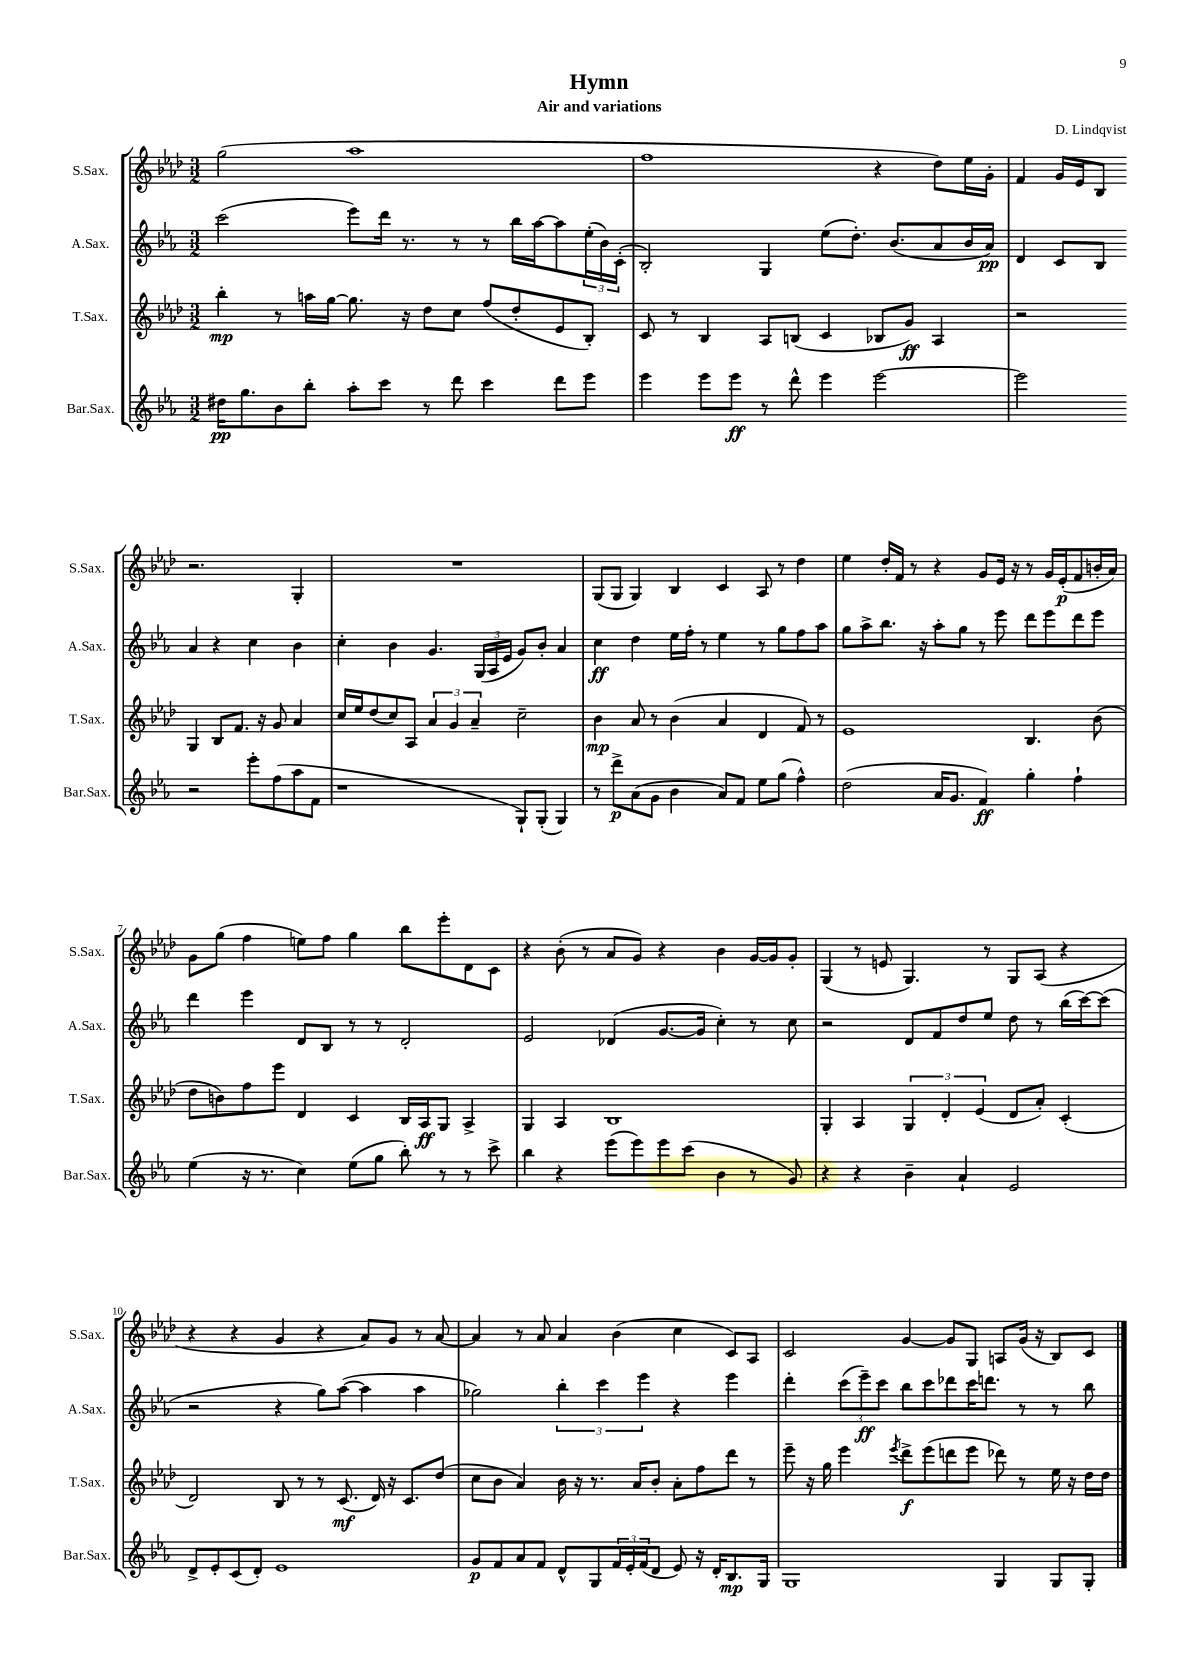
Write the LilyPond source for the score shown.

\header { title = "Hymn" composer = "D. Lindqvist" subtitle = "Air and variations" }
<<
\new StaffGroup <<
\new Staff = "s0" \with { instrumentName = "S.Sax." shortInstrumentName = "S.Sax." } {
    \clef treble \key aes \major \numericTimeSignature \time 3/2
    g''2( aes''1 |
    f''1 r4 des''8) ees''16 g'16-. |
    f'4 g'16 ees'16 bes8 r2. g4-. |
    R1. |
    g8( g8 g4) bes4 c'4 aes8 r8 des''4 |
    ees''4 des''16-. f'16 r8 r4 g'8 ees'16 r16 r8 g'16 ees'16-.\p( f'8 b'16-. aes'16) |
    g'8 g''8( f''4 e''8) f''8 g''4 bes''8 ees'''8-. des'8 c'8 |
    r4 bes'8-.( r8 aes'8 g'8) r4 bes'4 g'16~ g'16 g'8-. |
    g4( r8 e'8 g4.) r8 g8 aes8( r4 |
    r4 r4 g'4 r4 aes'8) g'8 r8 aes'8~ |
    aes'4 r8 aes'8 aes'4 bes'4( c''4 c'8) aes8 |
    c'2 g'4~ g'8 g8 a8 g'16( r16 bes8) c'8 \bar "|." |
}
\new Staff = "s1" \with { instrumentName = "A.Sax." shortInstrumentName = "A.Sax." } {
    \clef treble \key ees \major \numericTimeSignature \time 3/2
    c'''2( ees'''8) d'''16 r8. r8 r8 bes''16 aes''16~ aes''8 \tuplet 3/2 { ees''16-.( bes'16) c'16-.( } |
    bes2-.) g4 ees''8( d''8.-.) bes'8.( aes'8 bes'16 aes'16\pp) |
    d'4 c'8 bes8 aes'4 r4 c''4 bes'4 |
    c''4-. bes'4 g'4. \tuplet 3/2 { g16( aes16 ees'16 } g'8) bes'8-. aes'4 |
    c''4\ff d''4 ees''16 f''16-. r8 ees''4 r8 g''8 f''8 aes''8 |
    g''8 aes''8-> bes''8. r16 aes''8-. g''8 r8 ees'''8 d'''8 ees'''8 d'''8 ees'''8 |
    d'''4 ees'''4 d'8 bes8 r8 r8 d'2-. |
    ees'2 des'4( g'8.~ g'16 c''4-.) r8 c''8 |
    r2 d'8 f'8 d''8 ees''8 d''8 r8 bes''16( c'''16~) c'''8( |
    r2 r4 g''8) aes''8~( aes''4 aes''4 |
    ges''2) \tuplet 3/2 { bes''4-. c'''4 ees'''4 } r4 ees'''4 |
    d'''4-. \tuplet 3/2 { c'''8( ees'''8--\ff) c'''8 } bes''8 c'''8 des'''8 c'''16 d'''8. r8 r8 bes''8 \bar "|." |
}
\new Staff = "s2" \with { instrumentName = "T.Sax." shortInstrumentName = "T.Sax." } {
    \clef treble \key aes \major \numericTimeSignature \time 3/2
    bes''4-.\mp r8 a''16 g''16~ g''8. r16 des''8 c''8 f''8( des''8-. ees'8 bes8-.) |
    c'8 r8 bes4 aes8 b8( c'4 bes8 g'8\ff) aes4 |
    r2 g4 bes8 f'8. r16 g'8 aes'4 |
    c''16 ees''16 des''8( c''8) aes8 \tuplet 3/2 { aes'4 g'4 aes'4-- } c''2-- |
    bes'4\mp aes'8 r8 bes'4( aes'4 des'4 f'8) r8 |
    ees'1 bes4. bes'8( |
    des''8 b'8) f''8 ees'''8 des'4 c'4 bes16 aes16\ff g8 aes4-> |
    g4 aes4 bes1 |
    g4-. aes4 \tuplet 3/2 { g4 des'4-. ees'4( } des'8 aes'8-.) c'4-.( |
    des'2) bes8 r8 r8 c'8.\mf( des'16) r16 c'8. des''8( |
    c''8 bes'8 aes'4) bes'16 r16 r8. aes'16 bes'8-. aes'8-. f''8 des'''8 r8 |
    ees'''8-- r16 g''16 ees'''4 \acciaccatura { ees'''8 } des'''8->\f ees'''8( d'''8 ees'''8 des'''8) r8 ees''16 r16 des''16 des''16 \bar "|." |
}
\new Staff = "s3" \with { instrumentName = "Bar.Sax." shortInstrumentName = "Bar.Sax." } {
    \clef treble \key ees \major \numericTimeSignature \time 3/2
    dis''16\pp g''8. bes'8 bes''8-. aes''8-. c'''8 r8 d'''8 c'''4 d'''8 ees'''8 |
    ees'''4 ees'''8 ees'''8\ff r8 d'''8-^ ees'''4 ees'''2~ |
    ees'''2 r2 ees'''8-. f''8( aes''8 f'8 |
    r1 g8-!) g8-.( g4) |
    r8 d'''8->\p aes'8( g'8 bes'4 aes'8) f'8 ees''8 g''8( f''4-^) |
    d''2( aes'16 g'8. f'4\ff) g''4-. f''4-! |
    ees''4( r16 r8. c''4) ees''8( g''8 bes''8-.) r8 r8 c'''8-> |
    bes''4 r4 ees'''8( ees'''8) ees'''8 c'''8( bes'4 r8 g'8) |
    r4 r4 bes'4-- aes'4-! ees'2 |
    d'8-> ees'8-. c'8( d'8-.) ees'1 |
    g'8\p f'8 aes'8 f'8 d'8-^ g8 \tuplet 3/2 { f'16 ees'16-. f'16( } d'8 ees'8) r16 d'16-. bes8.\mp g16 |
    g1 g4 g8 g8-. \bar "|." |
}
>>
>>
